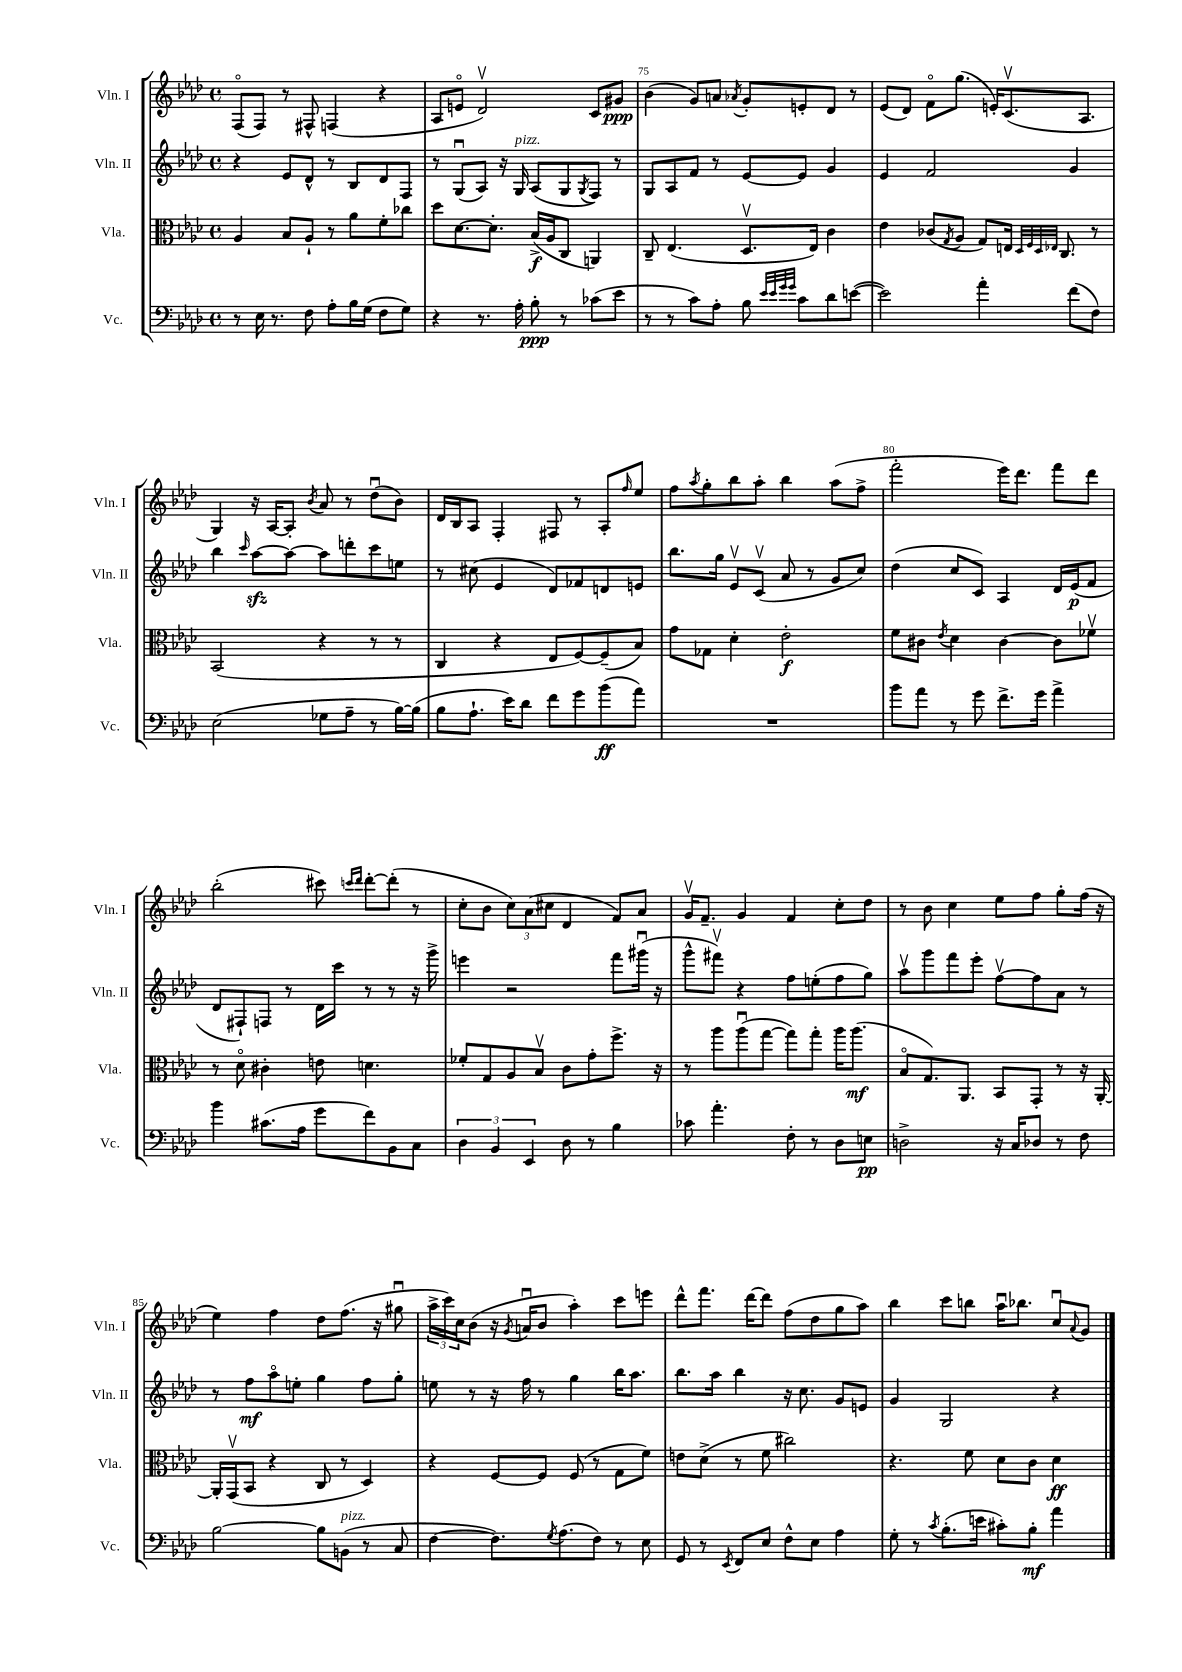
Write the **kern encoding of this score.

**kern	**kern	**kern	**kern
*staff4	*staff3	*staff2	*staff1
*clefF4	*clefC3	*clefG2	*clefG2
*k[b-e-a-d-]	*k[b-e-a-d-]	*k[b-e-a-d-]	*k[b-e-a-d-]
*M4/4	*M4/4	*M4/4	*M4/4
*met(c)	*met(c)	*met(c)	*met(c)
8r	4A-	4r	(8Fo
16E-	.	.	8F)
8.r	.	.	.
.	8B-	8e-	8r
8F	8A-`	8d-^^	8F#^^
8A-'	8r	8r	(4F
16B-	8a-	8B-	.
(16G	.	.	.
8F	8f'	8d-	4r
8G)	8cc-	8F	.
=	=	=	=
4r	8dd-	8r	8A-
.	[8.d-	(8Gu	8eo
8.r	.	8A-)	2d-v)
.	8.d-']	.	.
.	.	16r	.
16A-'	.	16G	.
8B-'	(16B-^	(8A-	.
.	16A-	.	.
8r	8C	8G	.
.	.	8qG	.
(8c-	4AA)	8F)	8c
8e-	.	8r	8g#
=	=	=	=
8r	8C~	8G	(4b-
8r	(4.E-	8A-	.
8c)	.	8f	8g)
8A-'	.	8r	8a
.	.	.	8qa-
8B-	8.D-v	[8e-	8g'
32qqe-	.	.	.
32qqe-	.	.	.
32qqg	.	.	.
32qqg	.	.	.
8c	.	8e-]	8e'
.	16E-)	.	.
8d-	4c	4g	8d-
([8e	.	.	8r
=	=	=	=
2e])	4e-	4e-	(8e-
.	.	.	8d-)
.	(8c-	2f	8fo
.	8qG	.	.
.	8A-	.	(8.gg
4a-'	8G)	.	.
.	.	.	16e')
.	16E	.	(8.cv
.	32qqD-	.	.
.	32qqF	.	.
.	32qqD-	.	.
.	32qqE-	.	.
.	8.C	.	.
(8f	.	4g	.
.	.	.	8.A-
8F)	8r	.	.
=	=	=	=
(2E-	(2BB-	4bb-	4G)
.	.	16qqccc	.
.	.	[8aa-	16r
.	.	.	[16A-
.	.	8aa-_	8A-']
.	.	.	8qb-
8G-	4r	8aa-]	8a-
8A-~	.	8ddd'	8r
8r	8r	8ccc	(8dd-u
[16B-)	8r	8ee	8b-)
(16B-]	.	.	.
=	=	=	=
8B-	4C	8r	16d-
.	.	.	16B-
8.A-`	.	(8cc#	8A-
.	4r	4e-	4F'
16e-)	.	.	.
8d-	.	.	.
8f	8E-	8d-)	8F#
8g	[8F)	8f-	8r
(8b-	(8F~]	8d	8A-'
.	.	.	16qqff
8a-)	8B-)	8e	8ee-
=	=	=	=
1r	8g	8.bb-	8ff
.	.	.	8qaa-
.	8G-	.	8gg'
.	.	16gg	.
.	4d-'	8e-v	8bb-
.	.	(8cv	8aa-'
.	2e-'	8a-	4bb-
.	.	8r	.
.	.	8g	(8aa-
.	.	8cc)	8ff^
=	=	=	=
8b-	8f	(4dd-	2fff'
8a-	8c#	.	.
.	8qe-	.	.
8r	4d-	8cc	.
8g	.	8c)	.
8.f^	[4c#	4A-	16eee-)
.	.	.	8.ddd-
16g	.	.	.
4a-^	8c#]	16d-	8fff
.	.	(16e-	.
.	8f-v	8f	8ddd-
=	=	=	=
4b-	8r	8d-	(2bb-'
.	8d-o	8F#`)	.
(8.c#	4c#'	8F	.
.	.	8r	.
16A-	.	.	.
8g	8e	16d-	8ccc#)
.	.	16ccc	.
.	.	.	16qqccc
.	.	.	16qqddd-
8f)	4.d	8r	[8ddd-'
8BB-	.	8r	(8ddd-']
8C	.	16r	8r
.	.	16ggg^	.
=	=	=	=
6D-	8f-'	4eee	8cc'
.	8G	.	8b-
6BB-	.	.	.
.	8A-	2r	12cc)
6EE-	.	.	(12a-
.	8B-v	.	.
.	.	.	12cc#
8D-	8c	.	4d-
8r	8g'	.	.
4B-	8.ff^	8fff	8f)
.	.	(16ggg#u	8a-
.	16r	16r	.
=	=	=	=
8c-	8r	8ggg^^	16gv
.	.	.	8.f~
4.a-'	8aa-	8fff#v)	.
.	(8aa-u	4r	4g
.	[8gg	.	.
8F'	8gg])	8ff	4f
8r	8gg'	(8ee'	.
8D-	16aa-	8ff	8cc'
.	(8.aa-	.	.
8E	.	8gg)	8dd-
=	=	=	=
2D^	8B-o	8aa-v	8r
.	8.G)	8ggg	8b-
.	.	8fff	4cc
.	8.AA-	.	.
.	.	8eee-'	.
16r	8BB-	[8ffv	8ee-
16C	.	.	.
8D-	8GG'	8ff]	8ff
8r	8r	8a-	8gg'
8F	16r	8r	(16ff
.	[16AA-'	.	16r
=	=	=	=
[2B-	16AA-']	8r	4ee-)
.	(16GGv	.	.
.	8BB-	8ff	.
.	4r	8aa-o	4ff
.	.	8ee'	.
8B-]	8C	4gg	8dd-
(8BB	8r	.	(8.ff
8r	4D-)	8ff	.
.	.	.	16r
8C	.	8gg'	8gg#u
=	=	=	=
[4F	4r	8ee	24aa-^
.	.	.	24ccc)
.	.	.	24cc
.	.	8r	(8b-
8.F])	[8F	16r	16r
.	.	.	8qg
.	.	16ff	16au
.	8F]	8r	8b-
8qG	.	.	.
(8.A-	.	.	.
.	(8F	4gg	4aa-')
8F)	8r	.	.
8r	8G	16bb-	8ccc
.	.	8.aa-	.
8E-	8f)	.	8eee
=	=	=	=
8GG	8e	8.bb-	8ddd-^^
8r	(8d-^	.	8.fff
.	.	16aa-	.
8qEE-	.	.	.
8FF	8r	4bb-	.
.	.	.	[16ddd-
8E-	8f	.	8ddd-]
8F^^	2cc#)	16r	(8ff
.	.	8.cc	.
8E-	.	.	8dd-
4A-	.	8g	8gg
.	.	8e	8aa-)
=	=	=	=
8G'	4.r	4g	4bb-
8r	.	.	.
8qc	.	.	.
(8.B-'	.	2G	8ccc
.	8f	.	8bb
16e	.	.	.
8c#')	8d-	.	16aa-u
.	.	.	8.bb-
8B-'	8c	.	.
4a-	4d-	4r	8ccu
.	.	.	8qqa-
.	.	.	8g
==	==	==	==
*-	*-	*-	*-
